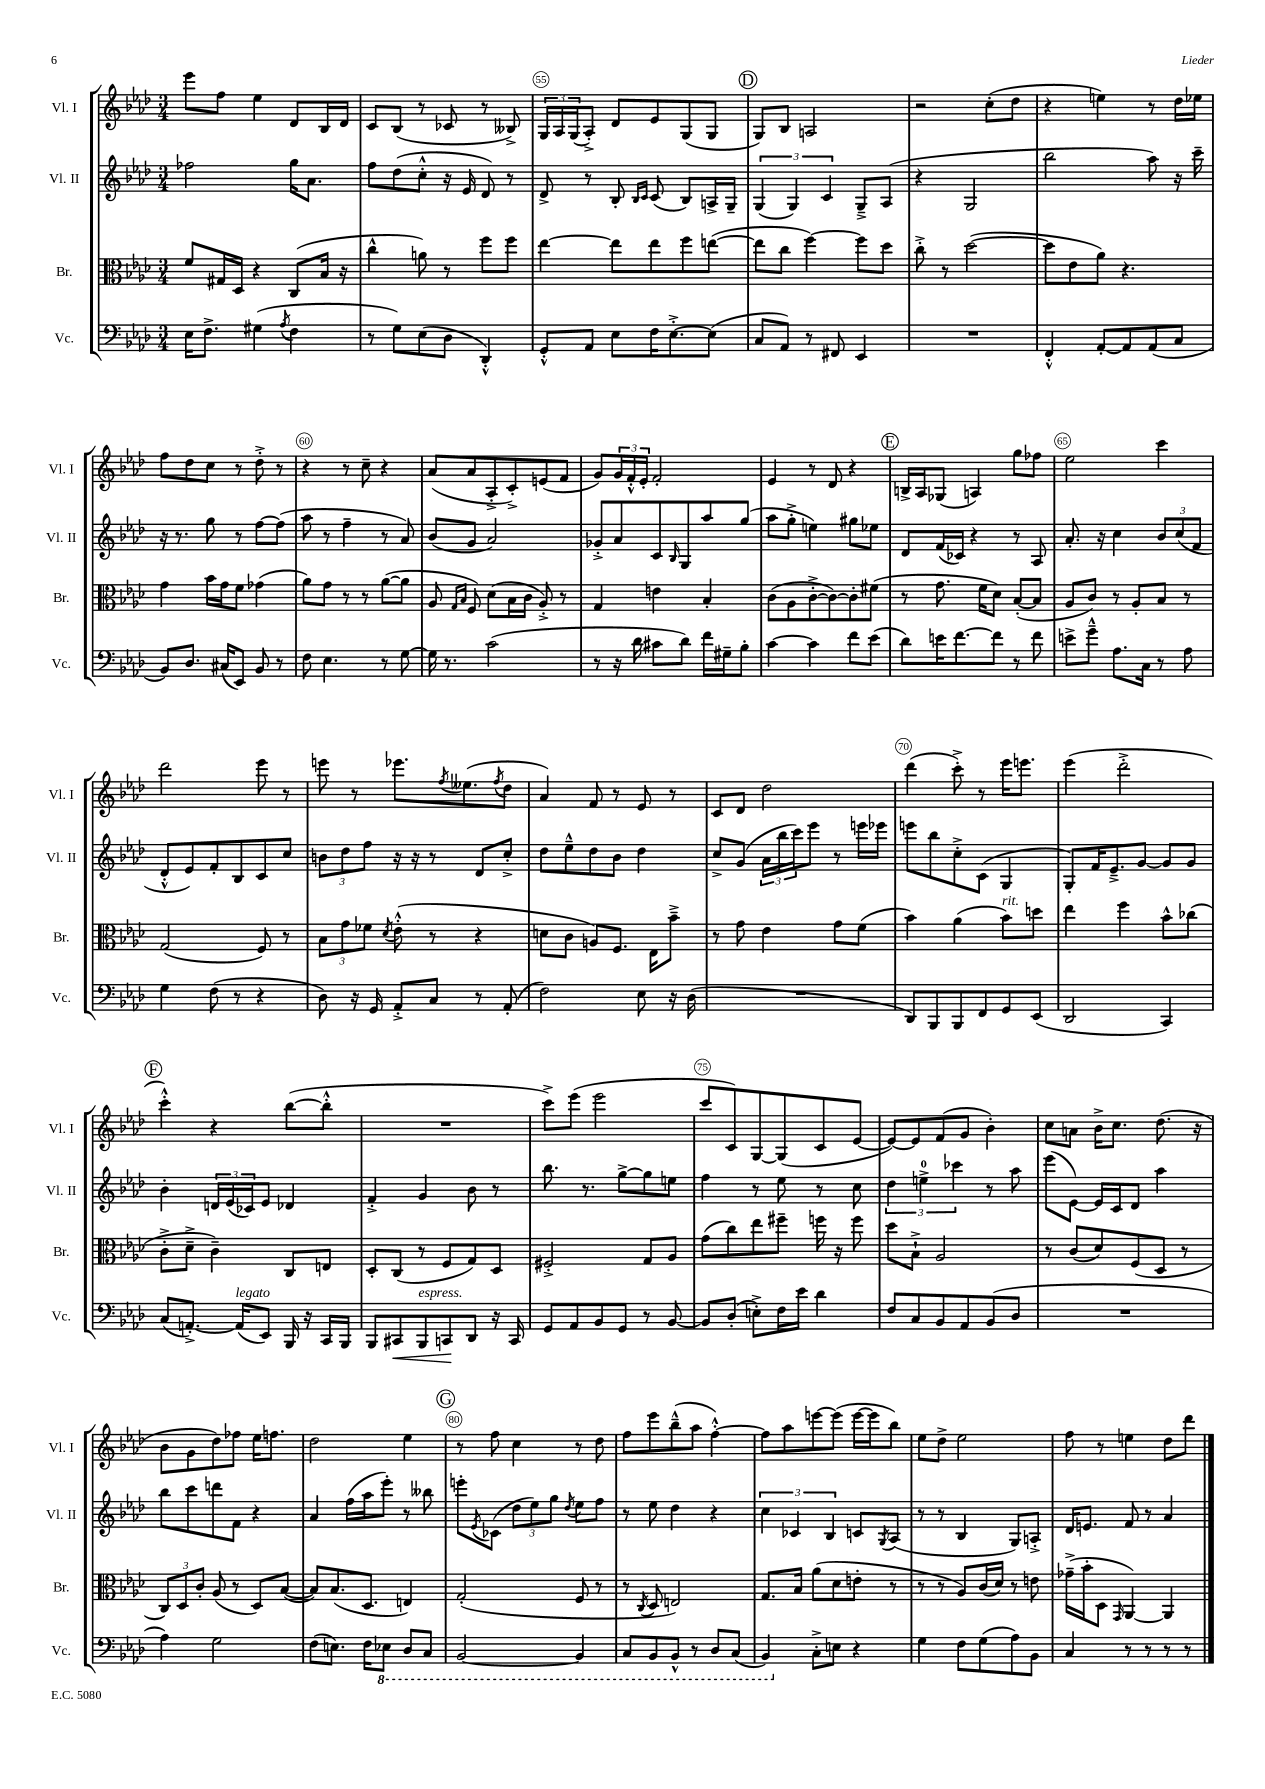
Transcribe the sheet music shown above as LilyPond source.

<<
\new StaffGroup <<
\new Staff = "s0" \with { instrumentName = "Vl. I" shortInstrumentName = "Vl. I" } {
    \clef treble \key aes \major \numericTimeSignature \time 3/4
    ees'''8 f''8 ees''4 des'8 bes16 des'16 |
    c'8 bes8( r8 ces'8 r8 beses8->) |
    \tuplet 3/2 { g16 aes16 g16( } aes8-.->) des'8 ees'8 g8( g8 |
    \mark \markup { \circle "D" } g8) bes8 a2 |
    r2 c''8-.( des''8 |
    r4 e''4) r8 des''16 ees''16 |
    f''8 des''8 c''8 r8 des''8-.-> r8 |
    r4 r8 c''8-- r4 |
    aes'8( aes'8 aes8-.-> c'8-.->) e'8( f'8 |
    g'8) \tuplet 3/2 { g'16 f'16-.-^ ees'16-. } f'2-. |
    ees'4 r8 des'8 r4 |
    \mark \markup { \circle "E" } b16-> aes16 ges8( a4) g''8 fes''8 |
    ees''2 c'''4 |
    des'''2 ees'''8 r8 |
    e'''8 r8 ees'''8. \acciaccatura { f''8 } eeses''8.( \acciaccatura { f''8 } des''8 |
    aes'4) f'8 r8 ees'8 r8 |
    c'8 des'8 des''2 |
    des'''4( c'''8-.->) r8 ees'''16 e'''8. |
    ees'''4( des'''2-.-> |
    \mark \markup { \circle "F" } c'''4-.-^) r4 bes''8~( bes''8-.-^ |
    R2. |
    c'''8->) ees'''8( ees'''2 |
    c'''8 c'8) g8~ g8( c'8 ees'8~ |
    ees'8~) ees'8 f'8( g'8 bes'4-.) |
    c''8 a'8 bes'16-> c''8. des''8.( r16 |
    bes'8 g'8 des''8) fes''8 ees''16 f''8. |
    des''2 ees''4 |
    \mark \markup { \circle "G" } r8 f''8 c''4 r8 des''8 |
    f''8 ees'''8 bes''8---^( aes''8 f''4~-.-^) |
    f''8 aes''8 e'''8~ e'''8( e'''16~ e'''16 bes''8) |
    ees''8 des''8-> ees''2 |
    f''8 r8 e''4 des''8 des'''8 \bar "|." |
}
\new Staff = "s1" \with { instrumentName = "Vl. II" shortInstrumentName = "Vl. II" } {
    \clef treble \key aes \major \numericTimeSignature \time 3/4
    fes''2 g''16 aes'8. |
    f''8 des''8( c''8-.-^ r16 ees'16 des'8) r8 |
    des'8-> r8 bes8-. \grace { bes16 c'16 } c'8( bes8) a16-> g16-- |
    \mark \markup { \circle "D" } \tuplet 3/2 { g4( g4) c'4 } g8---> aes8( |
    r4 g2 |
    bes''2 aes''8) r16 c'''16-- |
    r16 r8. g''8 r8 f''8~ f''8( |
    aes''8 r8 f''4-- r8 aes'8) |
    bes'8( g'8 aes'2) |
    ges'8-.-> aes'8 c'8 \grace { bes16 } g8 aes''8 g''8( |
    aes''8 g''8-.-> e''4) gis''8 ees''8 |
    \mark \markup { \circle "E" } des'8 f'16( ces'16) r4 r8 aes8 |
    aes'8.-. r16 c''4 \tuplet 3/2 { bes'8 c''8( f'8 } |
    des'8-.-^ ees'8) f'8-. bes8 c'8 c''8 |
    \tuplet 3/2 { b'8 des''8 f''8 } r16 r16 r8 des'8 c''8-.-> |
    des''8 ees''8---^ des''8 bes'8 des''4 |
    c''8-> g'8( \tuplet 3/2 { aes'16 bes''16 c'''16) } ees'''8 r8 e'''16 ees'''16 |
    e'''8 bes''8 c''8-.-> c'8( g4 |
    g8-.) f'16 ees'8.---> g'8~ g'8 g'8 |
    \mark \markup { \circle "F" } bes'4-. \tuplet 3/2 { d'16 ees'16( ces'16) } ees'8 des'4 |
    f'4-.-> g'4 bes'8 r8 |
    bes''8. r8. g''8~-> g''8 e''8 |
    f''4 r8 ees''8 r8 c''8 |
    \tuplet 3/2 { des''4 e''4-0-> ces'''4 } r8 aes''8 |
    ees'''8( ees'8~) ees'16 c'16 des'8 aes''4 |
    bes''8 c'''8 d'''8 f'8 r4 |
    aes'4 f''16( aes''16 ees'''8-.) r8 beses''8 |
    \mark \markup { \circle "G" } e'''8-. \acciaccatura { ees'8 } ces'8( \tuplet 3/2 { des''8 ees''8) g''8 } \acciaccatura { des''8 } ees''8 f''8 |
    r8 ees''8 des''4 r4 |
    \tuplet 3/2 { c''4 ces'4 bes4 } c'8 \acciaccatura { g8 } aes8( |
    r8 r8 bes4 g8) a8-.-> |
    des'16 e'8. f'8 r8 aes'4 \bar "|." |
}
\new Staff = "s2" \with { instrumentName = "Br." shortInstrumentName = "Br." } {
    \clef alto \key aes \major \numericTimeSignature \time 3/4
    f'8 gis16 des16 r4 c8( bes16 r16 |
    c''4-^ a'8) r8 f''8 f''8 |
    ees''4~ ees''8 ees''8 f''8 e''8~( |
    \mark \markup { \circle "D" } e''8 c''8 f''4~) f''8 des''8 |
    c''8-.-> r8 des''2~( |
    des''8 ees'8 aes'8) r4. |
    g'4 bes'16 g'16 f'8 ges'4( |
    aes'8) g'8 r8 r8 aes'8~( aes'8 |
    aes8 \grace { g16 bes16 } f8) des'8( bes16 c'16 aes8-.->) r8 |
    g4 e'4 bes4-. |
    c'8( aes8 c'8~-.-> c'8~) c'8-. fis'8( |
    \mark \markup { \circle "E" } r8 g'8. f'16 des'8) bes8~-.( bes8 |
    aes8 c'8) r8 aes8-. bes8 r8 |
    g2( f8) r8 |
    \tuplet 3/2 { bes8 g'8 fes'8 } \acciaccatura { des'8 } ees'8-.-^( r8 r4 |
    d'8 c'8 a8) f8. ees16 bes'8---> |
    r8 g'8 ees'4 g'8 f'8( |
    bes'4) aes'4( bes'8^\markup { \italic "rit." }) d''8 |
    ees''4 f''4 bes'8-^ ces''8( |
    \mark \markup { \circle "F" } c'8-.-> des'8---> c'4--) c8 e8 |
    des8-. c8( r8 f8 g8) des8 |
    fis2-.-> g8 aes8 |
    g'8( c''8) ees''8 fis''8-- f''16 r16 f''8 |
    des''8 bes8-!-> aes2 |
    r8 c'8( des'8) f8( des8 r8 |
    \tuplet 3/2 { c8) des8 c'8-. } aes8( r8 des8) bes8~( |
    bes8) bes8.( des8. e4) |
    \mark \markup { \circle "G" } g2-.( f8 r8 |
    r8 \acciaccatura { c8 } des8 e2) |
    g8. bes16 aes'8( des'8 e'8-. r8 |
    r8 r8 aes8) c'16( des'16) r8 e'8 |
    ges'16--->( bes'16-. des8 \grace { g,16 } aes,4~) aes,4 \bar "|." |
}
\new Staff = "s3" \with { instrumentName = "Vc." shortInstrumentName = "Vc." } {
    \clef bass \key aes \major \numericTimeSignature \time 3/4
    ees16 f8.-> gis4( \acciaccatura { aes8 } f4 |
    r8 g8) ees8( des8 des,4-.-^) |
    g,8-.-^ aes,8 ees8 f16 ees8.~-.-> ees8( |
    \mark \markup { \circle "D" } c8 aes,8) r8 fis,8 ees,4 |
    R2. |
    f,4-.-^ aes,8~-. aes,8 aes,8( c8 |
    bes,8) des8. cis16( ees,8) bes,8 r8 |
    f8 ees4. r8 g8~ |
    g16 r8. c'2( |
    r8 r16 des'16 cis'8 des'8) f'16 gis16-- bes8-. |
    c'4~ c'4 f'8 ees'8( |
    \mark \markup { \circle "E" } des'8) e'16 f'8.~ f'8 r8 f'8 |
    e'8-> g'8---^ aes8. c16 r8 aes8 |
    g4 f8( r8 r4 |
    des8) r16 g,16 aes,8-.-> c8 r8 aes,8-.( |
    f2) ees8 r16 des16( |
    R2. |
    des,8) bes,,8 bes,,8 f,8 g,8 ees,8( |
    des,2 c,4) |
    \mark \markup { \circle "F" } c8( a,8.~-.->) a,16^\markup { \italic "legato" }( ees,8) bes,,16 r16 c,16 bes,,16 |
    bes,,8 cis,8\< bes,,8^\markup { \italic "espress." } c,8\! des,8 r16 c,16 |
    g,8 aes,8 bes,8 g,8 r8 bes,8~ |
    bes,8 des8-.( e8-.->) f16 ees'16 des'4 |
    f8 c8 bes,8 aes,8 bes,8( des8 |
    R2. |
    aes4) g2 |
    f8( e8.) f16 \ottava #-1 ees,!8 des,8 c,8 |
    \mark \markup { \circle "G" } bes,,2~ bes,,4 |
    c,8 bes,,8 bes,,8-^ r8 des,8 c,8( |
    bes,,4) \ottava #0 c8-.-> e8 r4 |
    g4 f8 g8( aes8) bes,8 |
    c4 r8 r8 r8 r8 \bar "|." |
}
>>
>>
\layout { \context { \Score currentBarNumber = #53 \override BarNumber.break-visibility = ##(#f #t #t) barNumberVisibility = #(every-nth-bar-number-visible 5) \override BarNumber.stencil = #(make-stencil-circler 0.1 0.3 ly:text-interface::print) } }
